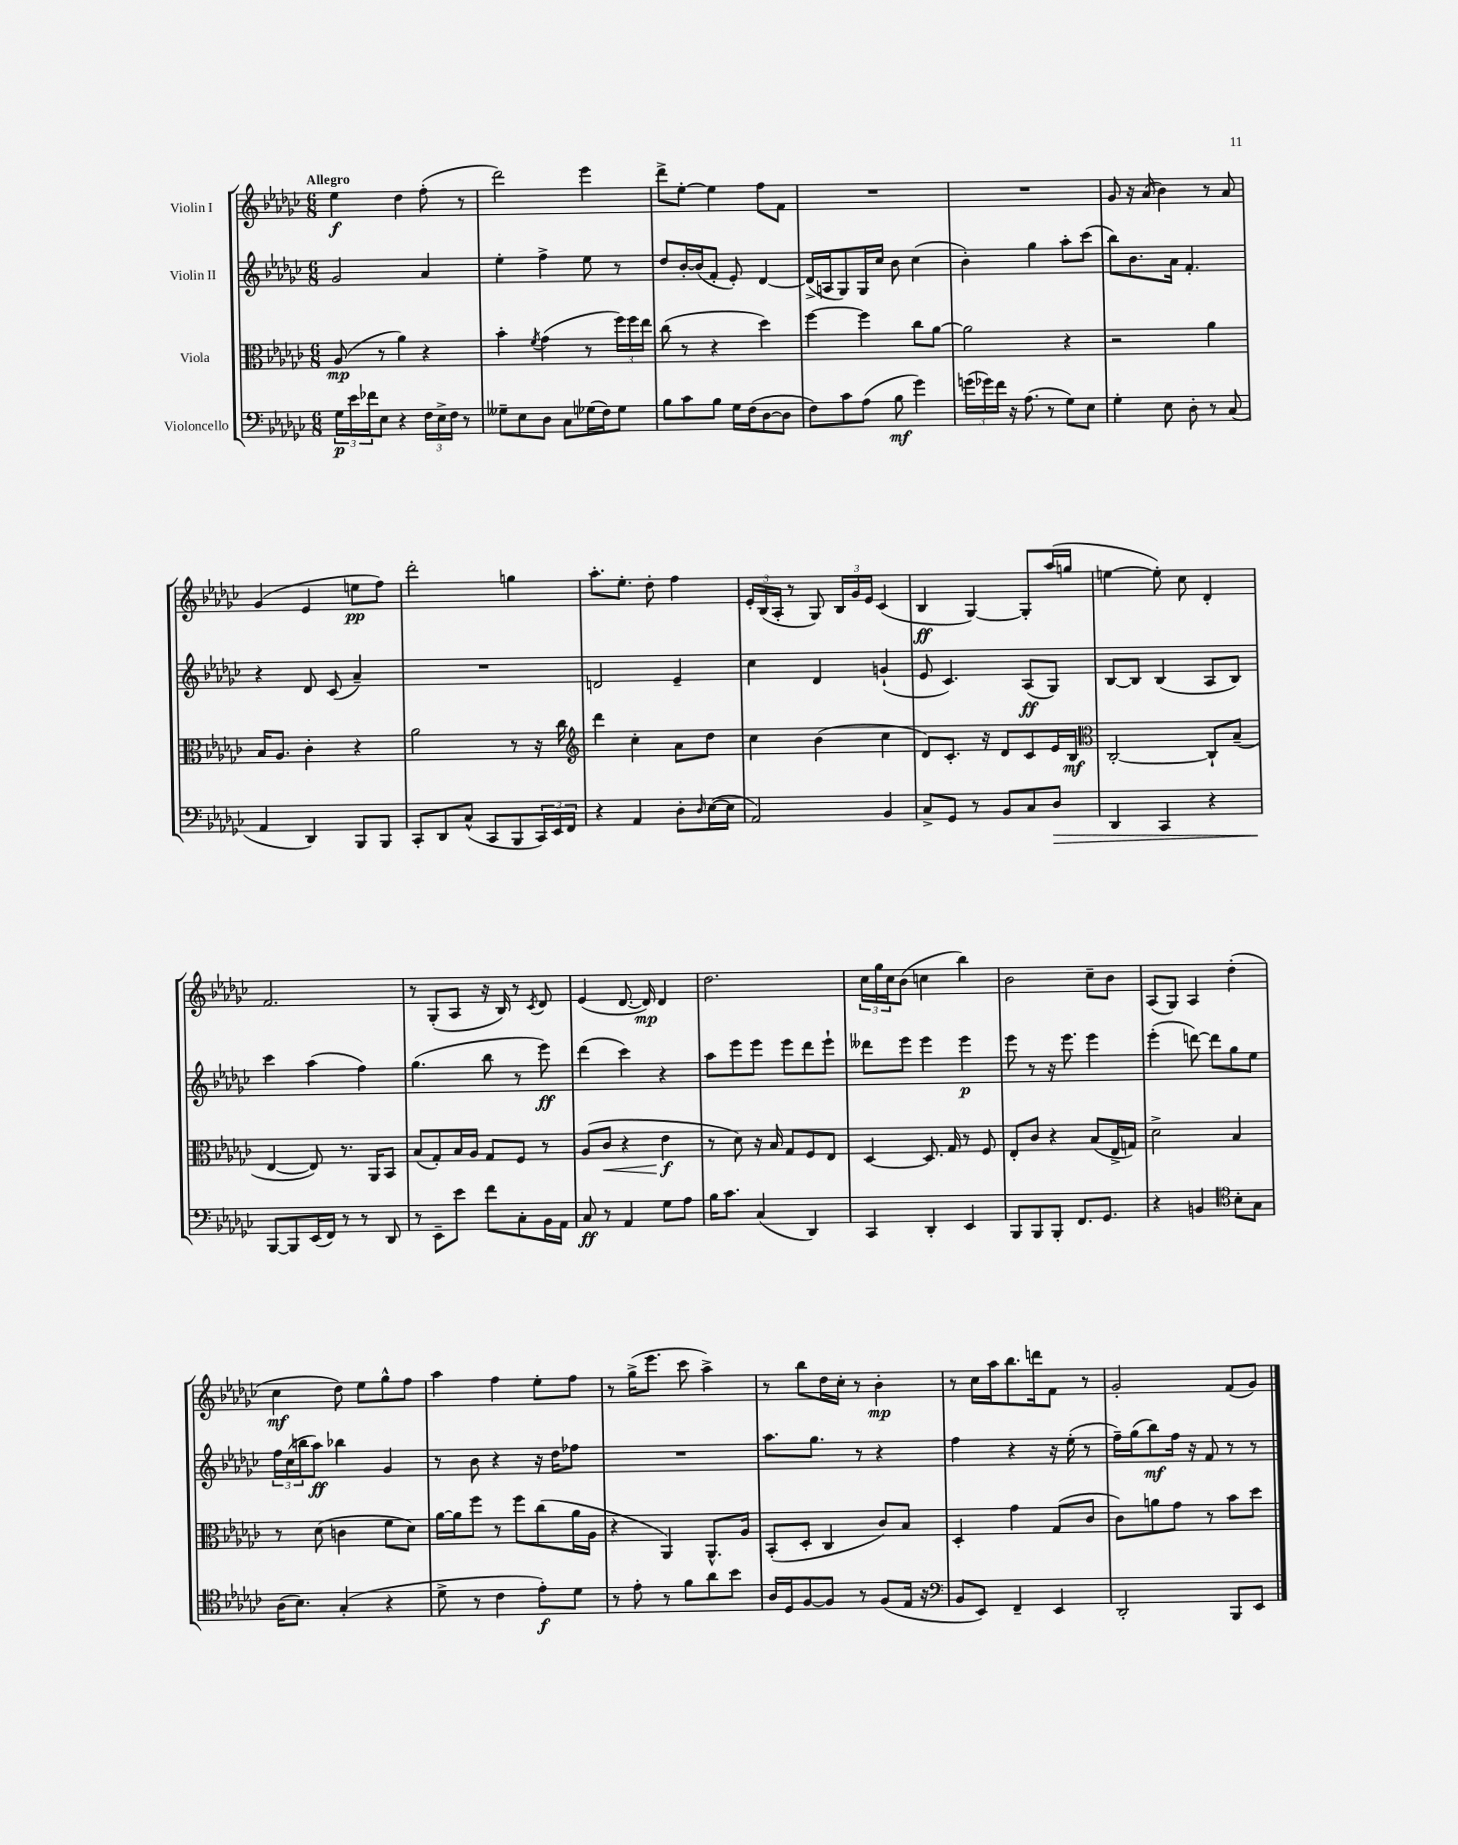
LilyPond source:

<<
\new StaffGroup <<
\new Staff = "s0" \with { instrumentName = "Violin I" } {
    \clef treble \key ges \major \numericTimeSignature \time 6/8 \tempo "Allegro"
    ees''4\f des''4 f''8-.( r8 |
    des'''2) ees'''4 |
    des'''8-> ees''8~-. ees''4 f''8 f'8 |
    R2. |
    R2. |
    ges'8 r16 aes'16( bes'4) r8 aes'8 |
    ges'4( ees'4 e''8\pp f''8) |
    des'''2-. g''4 |
    aes''8.-. ees''8.-. des''8-. f''4 |
    \tuplet 3/2 { ees'16-. bes16( aes16-. } r8 ges8) \tuplet 3/2 { bes16 ges'16 ees'16 } ces'4( |
    bes4\ff ges4~) ges8-. aes''16( g''16 |
    e''4~ e''8-.) ces''8 des'4-. |
    f'2. |
    r8 ges8-.( aes8 r16 bes16) r8 \acciaccatura { ces'8 } des'8 |
    ees'4( des'8.~ des'16\mp) des'4 |
    des''2. |
    \tuplet 3/2 { ces''16 ges''16 ces''16 } bes'8( c''4 bes''4) |
    bes'2 ces''8-- bes'8 |
    aes8( ges8) aes4 des''4-.( |
    ces''4\mf des''8) ees''8 ges''8-^ f''8 |
    aes''4 f''4 ees''8-. f''8 |
    r8 ges''16->( ees'''8. ces'''8 aes''4->) |
    r8 bes''8 des''16 ces''16-. r8 bes'4-.\mp |
    r8 ces''16 aes''16 bes''8. d'''16 f'8 r8 |
    ges'2-. f'8( ges'8) \bar "|." |
}
\new Staff = "s1" \with { instrumentName = "Violin II" } {
    \clef treble \key ges \major \numericTimeSignature \time 6/8
    ges'2 aes'4 |
    ees''4-. f''4-> ees''8 r8 |
    des''8 bes'16~-. bes'16( f'8-. ees'8-.) des'4~ |
    des'16->( a16 ges8) ges16 ces''16 bes'8 ces''4( |
    bes'4-.) ges''4 aes''8-. ces'''8( |
    bes''8) bes'8. aes'16 f'4.-. |
    r4 des'8 ces'8( aes'4--) |
    R2. |
    d'2 ees'4-- |
    ces''4 des'4 g'4-!( |
    ees'8 ces'4.) aes8\ff( ges8) |
    bes8~ bes8 bes4( aes8 bes8) |
    ces'''4 aes''4( f''4) |
    ges''4.( bes''8 r8 ees'''8\ff) |
    des'''4( ces'''4) r4 |
    aes''8 ees'''8 ees'''8 ees'''8 des'''8 ees'''8-! |
    deses'''8 ees'''8 ees'''4 ees'''4\p |
    ees'''8 r8 r16 ees'''8. ees'''4 |
    ees'''4-.( d'''8~) d'''8 ges''8 ees''8 |
    \tuplet 3/2 { f''16 ces''16( b''16 } aes''8\ff) bes''4 ges'4 |
    r8 bes'8 r4 r16 des''16 fes''8 |
    R2. |
    aes''8. ges''8. r8 r4 |
    f''4 r4 r16 ees''16-.( r8 |
    f''16--) ges''16( bes''8\mf) f''16 r16 f'8 r8 r8 \bar "|." |
}
\new Staff = "s2" \with { instrumentName = "Viola" } {
    \clef alto \key ges \major \numericTimeSignature \time 6/8
    aes8\mp( r8 aes'4) r4 |
    bes'4-. \acciaccatura { f'8 } ges'4( r8 \tuplet 3/2 { f''16) f''16 ees''16 } |
    ces''8( r8 r4 des''4) |
    f''4~ f''4 ces''8 aes'8~ |
    aes'2 r4 |
    r2 aes'4 |
    bes16 aes8. ces'4-. r4 |
    aes'2 r8 r16 ces''16 |
    \clef treble des'''4 ces''4-. aes'8 des''8 |
    ces''4 bes'4( ces''4 |
    des'8) ces'8.-. r16 des'8 ces'8 ees'16 bes16\mf |
    \clef alto ces2~-. ces8-! bes8--( |
    ees4~ ees8) r8. aes,16 bes,8 |
    bes8( ges8-.) bes16 aes16 ges8 f8 r8 |
    aes8( ces'8\< r4 ees'4\f\! |
    r8 des'8) r16 bes16 ges8 f8 ees8 |
    des4~ des8. ges16 r8 f8 |
    ees8-. ces'8 r4 bes8( ees16-> g16) |
    des'2-> bes4 |
    r8 des'8( c'4 f'8 des'8) |
    aes'16~ aes'16 f''8 r8 f''8 ces''8( aes'16 aes16 |
    r4 aes,4) aes,8.-^ aes16 |
    bes,8-.( des8-. ces4 ces'8) bes8 |
    des4-. ges'4 ges8( ces'8 |
    ces'8) a'8 ges'8 r8 bes'8 des''8 \bar "|." |
}
\new Staff = "s3" \with { instrumentName = "Violoncello" } {
    \clef bass \key ges \major \numericTimeSignature \time 6/8
    \tuplet 3/2 { ges16\p ees'16 fes'16 } ees8 r4 \tuplet 3/2 { f16 ees16-> f16 } r8 |
    geses8-- ees8 des8 ces8 ges16( f16) ges8 |
    bes8 ces'8 bes8 ges16 f16( des8~ des8 |
    f8) ces'8 aes8( bes8\mf ges'4) |
    \tuplet 3/2 { g'16( ges'16) f'16 } r16 aes8.( r8 ges8) ees8 |
    ges4-. ees8 des8-. r8 ces8( |
    aes,4 des,4) bes,,8 bes,,8 |
    ces,8-. des,8 ces8-^( ces,8 bes,,8 \tuplet 3/2 { ces,16) ees,16 f,16 } |
    r4 aes,4 des8-. \grace { des16 } ees16~( ees16 |
    aes,2) bes,4 |
    ces8-> ges,8 r8 bes,8 ces8 des8\> |
    des,4 ces,4 r4 |
    bes,,8~\! bes,,8 ees,16( f,16) r8 r8 des,8 |
    r8 ees,8-- ees'8 f'8 ces8-. bes,16 aes,16 |
    ces8\ff r8 aes,4 ges8 aes8 |
    bes16 ces'8. ces4( des,4) |
    ces,4 des,4-. ees,4 |
    bes,,8 bes,,8 bes,,8-. f,8. ges,8. |
    r4 b,4 \clef tenor bes8-. ges8 |
    aes16( bes8.) ges4-.( r4 |
    des'8-> r8 ces'4 ees'8-.\f) des'8 |
    r8 ees'8-. r8 f'8 aes'8 bes'8 |
    aes16 des16 f8~ f8 r8 f8( ees16 r16 |
    \clef bass bes,8 ees,8) f,4-- ees,4 |
    des,2-. bes,,8 ees,8 \bar "|." |
}
>>
>>
\layout { \context { \Score \remove "Bar_number_engraver" } }
